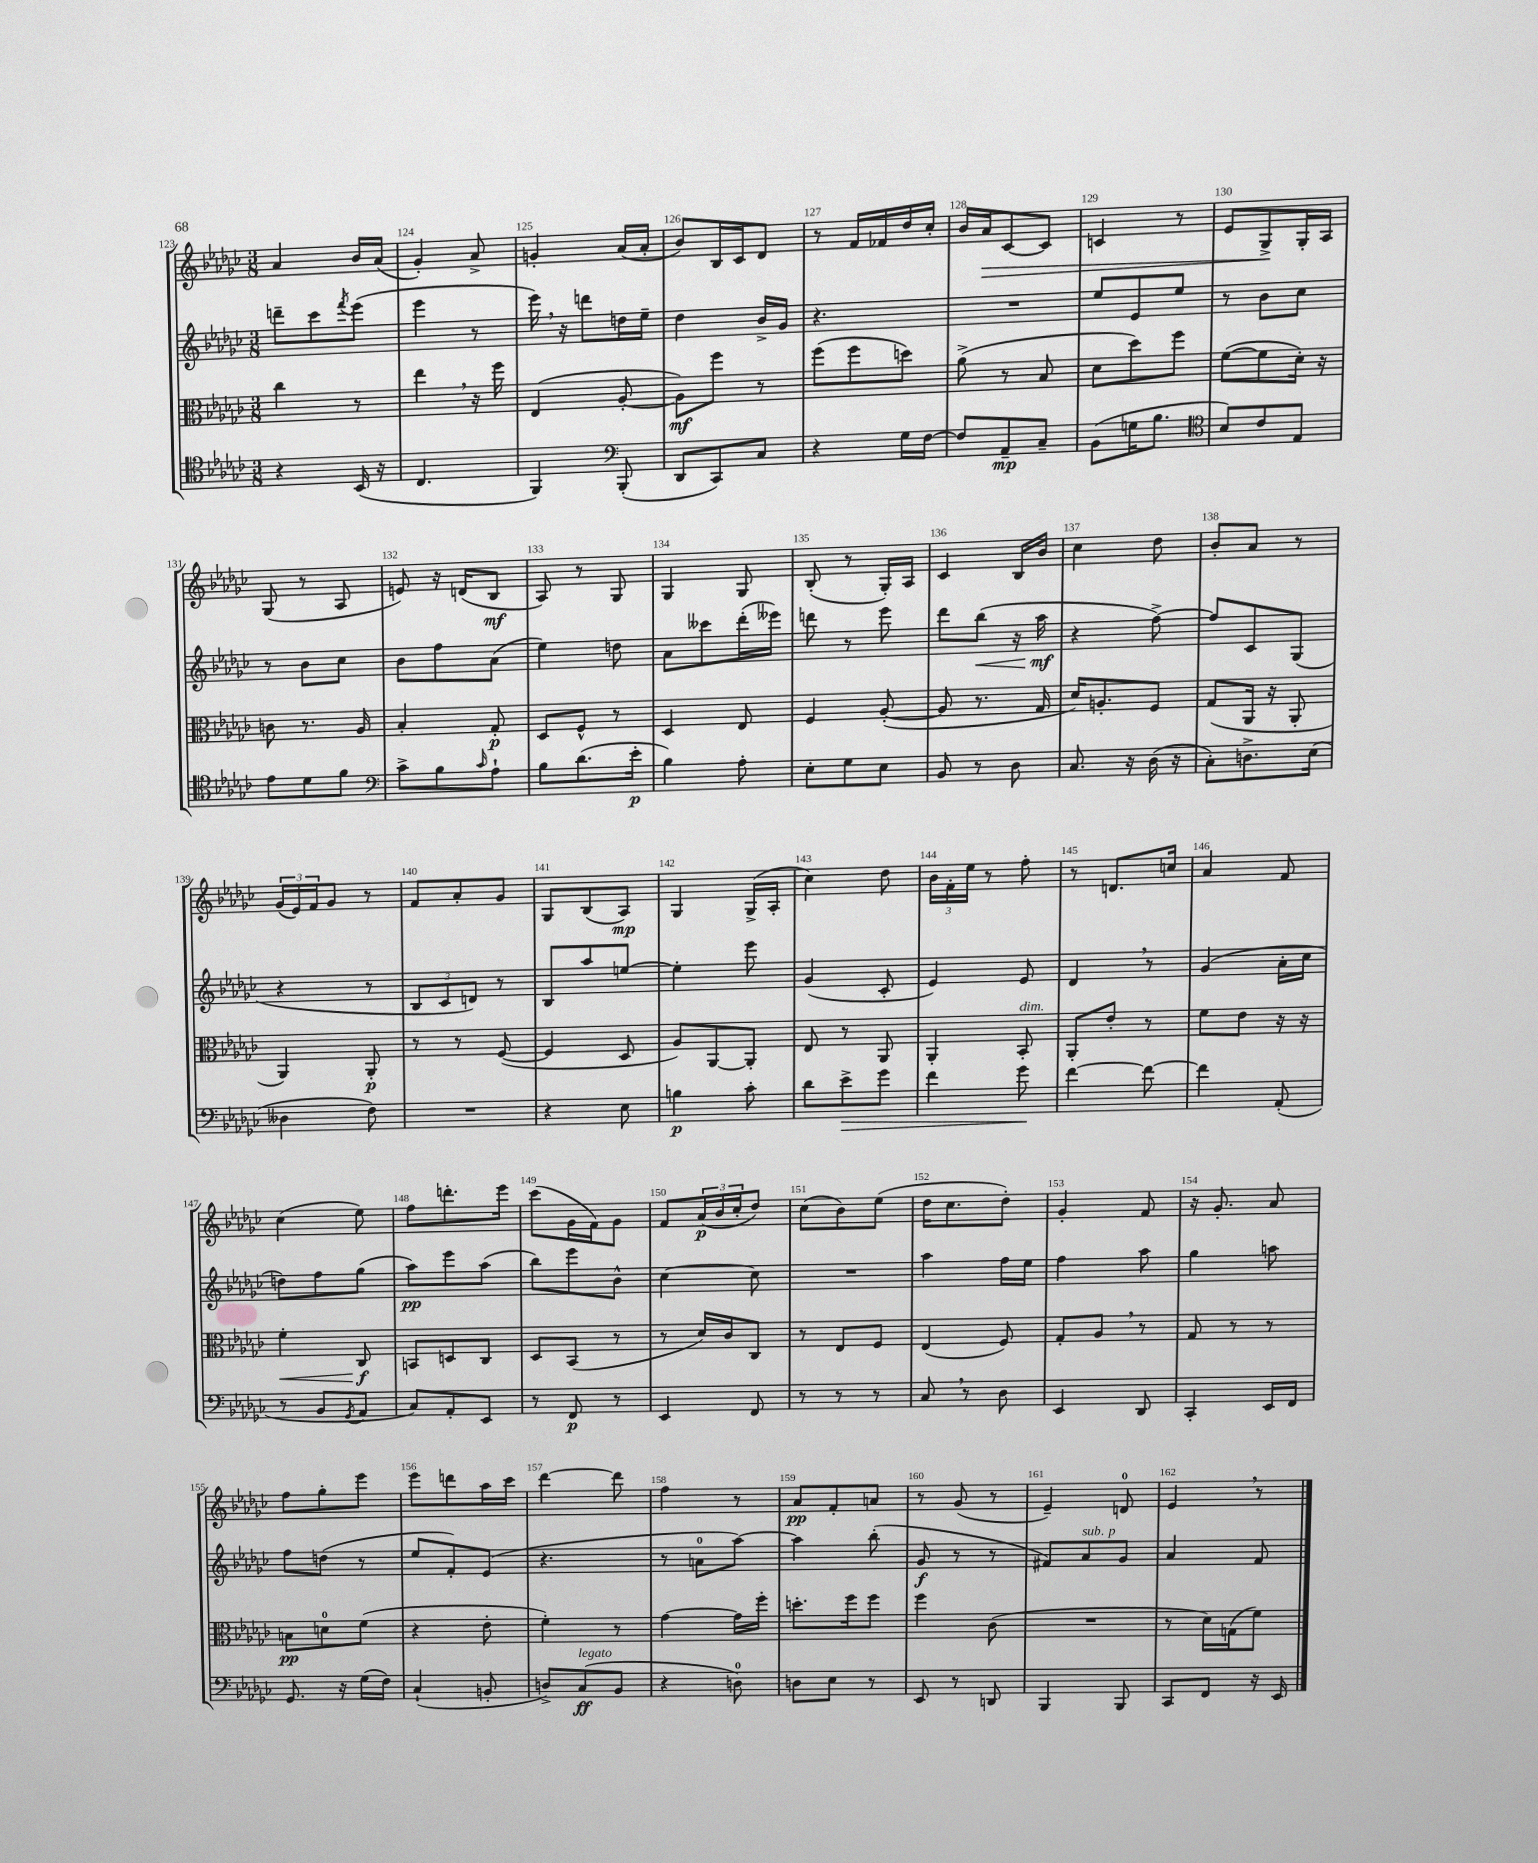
<<
\new StaffGroup <<
\new Staff = "s0" {
    \clef treble \key ges \major \numericTimeSignature \time 3/8
    aes'4 bes'16 aes'16( |
    ges'4-.) aes'8-> |
    g'4-. aes'16( aes'16-. |
    bes'8) bes16 ces'16 des'8 |
    r8 f'16 fes'16 des''16 ces''16-. |
    bes'16 aes'16\> ces'8~ ces'8 |
    c'4 r8 |
    ees'8 ges8->\! ges16-. aes16 |
    ges8( r8 aes8 |
    e'8) r16 d'16( bes8\mf |
    aes8) r8 ges8 |
    ges4 ges8 |
    bes8-.( r8 ges16-.) aes16 |
    ces'4 bes16 bes'16 |
    ces''4 des''8 |
    bes'8-. aes'8 r8 |
    \tuplet 3/2 { ges'16( ees'16) f'16 } ges'8 r8 |
    f'8 aes'8-. ges'8 |
    ges8 bes8( aes8\mp) |
    ges4 ges16->( aes16-. |
    ces''4) des''8 |
    \tuplet 3/2 { bes'16 f'16-. ees''16 } r8 f''8-. |
    r8 d'8. c''16 |
    aes'4 f'8 |
    ces''4( ees''8) |
    f''8 d'''8.-. ees'''16 |
    ces'''8( ges'16 f'16) ges'8 |
    f'8 \tuplet 3/2 { aes'16\p( bes'16 ces''16-. } des''8) |
    ces''8( bes'8) ees''8( |
    des''16 ces''8. des''8-.) |
    ges'4-. f'8 |
    r16 ges'8.-. aes'8 |
    f''8 ges''8-. ees'''8 |
    ees'''8 d'''8 aes''16 ces'''16 |
    des'''4~ des'''8 |
    f''4 r8 |
    aes'8\pp f'8-. a'8 |
    r8 ges'8( r8 |
    ees'4--) d'8-0 |
    ees'4 \breathe r8 \bar "|." |
}
\new Staff = "s1" {
    \clef treble \key ges \major \numericTimeSignature \time 3/8
    d'''8-- ces'''8 \acciaccatura { f'''8 } ees'''8( |
    ees'''4 r8 |
    ees'''16) \breathe r16 d'''8 d''16 ees''16-- |
    des''4 bes'16-> ges'16 |
    r4. |
    R4. |
    ees''8 ees'8 ees''8 |
    r8 bes'8 ces''8 |
    r8 bes'8 ces''8 |
    bes'8 f''8 aes'8( |
    ees''4) d''8 |
    aes'8 ceses'''8 des'''16-.( eeses'''16) |
    d'''8 r8 ees'''8 |
    des'''8 bes''8\<( r16 aes''16\mf\! |
    r4 f''8~->) |
    f''8 ces'8 ges8( |
    r4 r8 |
    \tuplet 3/2 { bes8 ces'8 d'8) } r8 |
    bes8 aes''8 e''8~ |
    e''4-. ees'''8 |
    ges'4( ces'8-. |
    ees'4) ees'8 |
    des'4 \breathe r8 |
    ges'4( aes'16-. ces''16 |
    d''8) f''8 ges''8( |
    aes''8\pp) ees'''8 aes''8( |
    bes''8) ees'''8 bes'8-^ |
    ces''4~ ces''8 |
    R4. |
    aes''4 f''16 ees''16 |
    f''4 aes''8 |
    ges''4 a''8 |
    f''8 d''8( r8 |
    ees''8 f'8-.) ees'8( |
    r4. |
    r8 a'8-0 aes''8~) |
    aes''4 bes''8-.( |
    ges'8\f r8 r8 |
    fis'8) aes'8^\markup { \italic "sub. p" } ges'8 |
    aes'4 f'8 \bar "|." |
}
\new Staff = "s2" {
    \clef alto \key ges \major \numericTimeSignature \time 3/8
    ces''4 r8 |
    ees''4 \breathe r16 f''16 |
    ees4( aes8~-. |
    aes8\mf) f''8 r8 |
    f''8( f''8 d''8) |
    aes'8->( r8 bes8 |
    des'8 des''8) f''8 |
    f'8~( f'8 des'16-.) r16 |
    c'8 r8. aes16 |
    bes4-. ges8-.\p |
    des8 f8-^ r8 |
    des4 ees8 |
    f4 aes8~-.( |
    aes8 r8. ges16 |
    des'16) a8.-. f8 |
    ges8( aes,16 r16 aes,8-. |
    aes,4) aes,8-.\p |
    r8 r8 f8~( |
    f4 des8 |
    aes8) aes,8~ aes,8-. |
    ees8 r8 aes,8 |
    aes,4-. bes,8-.^\markup { \italic "dim." } |
    aes,8-. ees'8-. r8 |
    f'8 ees'8 r16 r16 |
    f'4-.\< ces8\f\! |
    b,8 d8 ces8 |
    des8 bes,8( r8 |
    r8 des'16) ces'16 ces8 |
    r8 ees8 f8 |
    ees4( f8) |
    ges8-. aes8 \breathe r8 |
    ges8 r8 r8 |
    b8\pp d'8-0 f'8( |
    r4 ees'8-. |
    f'4-.) r8 |
    ges'4~ ges'16 f''16-. |
    d''8.-. f''16 f''8 |
    f''4 ces'8( |
    R4. |
    r8 des'16) g16( f'8) \bar "|." |
}
\new Staff = "s3" {
    \clef tenor \key ges \major \numericTimeSignature \time 3/8
    r4 bes,16( r16 |
    ces4. |
    f,4) \clef bass bes,,8-.( |
    des,8 ces,8) ces8 |
    r4 ges16 f16~ |
    f8 aes,8--\mp ces8-- |
    bes,8( g16 bes8. |
    \clef tenor bes8) ces'8 ees8 |
    ees'8 des'8 f'8 |
    \clef bass ces'8-> bes8 \grace { ces'16 } aes8-! |
    bes8 des'8.( ees'16-.\p |
    bes4) aes8-. |
    ees8-. ges8 ees8 |
    bes,8 r8 des8 |
    ces8. r16 des16( r16 |
    ces8-.) d8.-> ees16( |
    deses4 f8) |
    R4. |
    r4 ees8 |
    b4\p ces'8-. |
    des'8 ees'8->\> ges'8 |
    f'4 ges'8\! |
    f'4~ f'8~ |
    f'4 aes,8-.( |
    r8 bes,8 \acciaccatura { ges,8 } aes,8 |
    ces8) aes,8-. ees,8 |
    r8 f,8\p r8 |
    ees,4 f,8 |
    r8 r8 r8 |
    ces8 \breathe r8 des8 |
    ees,4 des,8 |
    ces,4-. ees,16 f,16 |
    ges,8. r16 ges16( f16) |
    ces4-!( b,8-. |
    d8->) ces8\ff^\markup { \italic "legato" }( bes,8 |
    r4 d8-0) |
    d8 ees8 r8 |
    ees,8 r8 d,8 |
    bes,,4 bes,,8 |
    ces,8 f,8 r16 ees,16 \bar "|." |
}
>>
>>
\layout { \context { \Score currentBarNumber = #123 \override BarNumber.break-visibility = ##(#f #t #t) barNumberVisibility = #all-bar-numbers-visible } }
